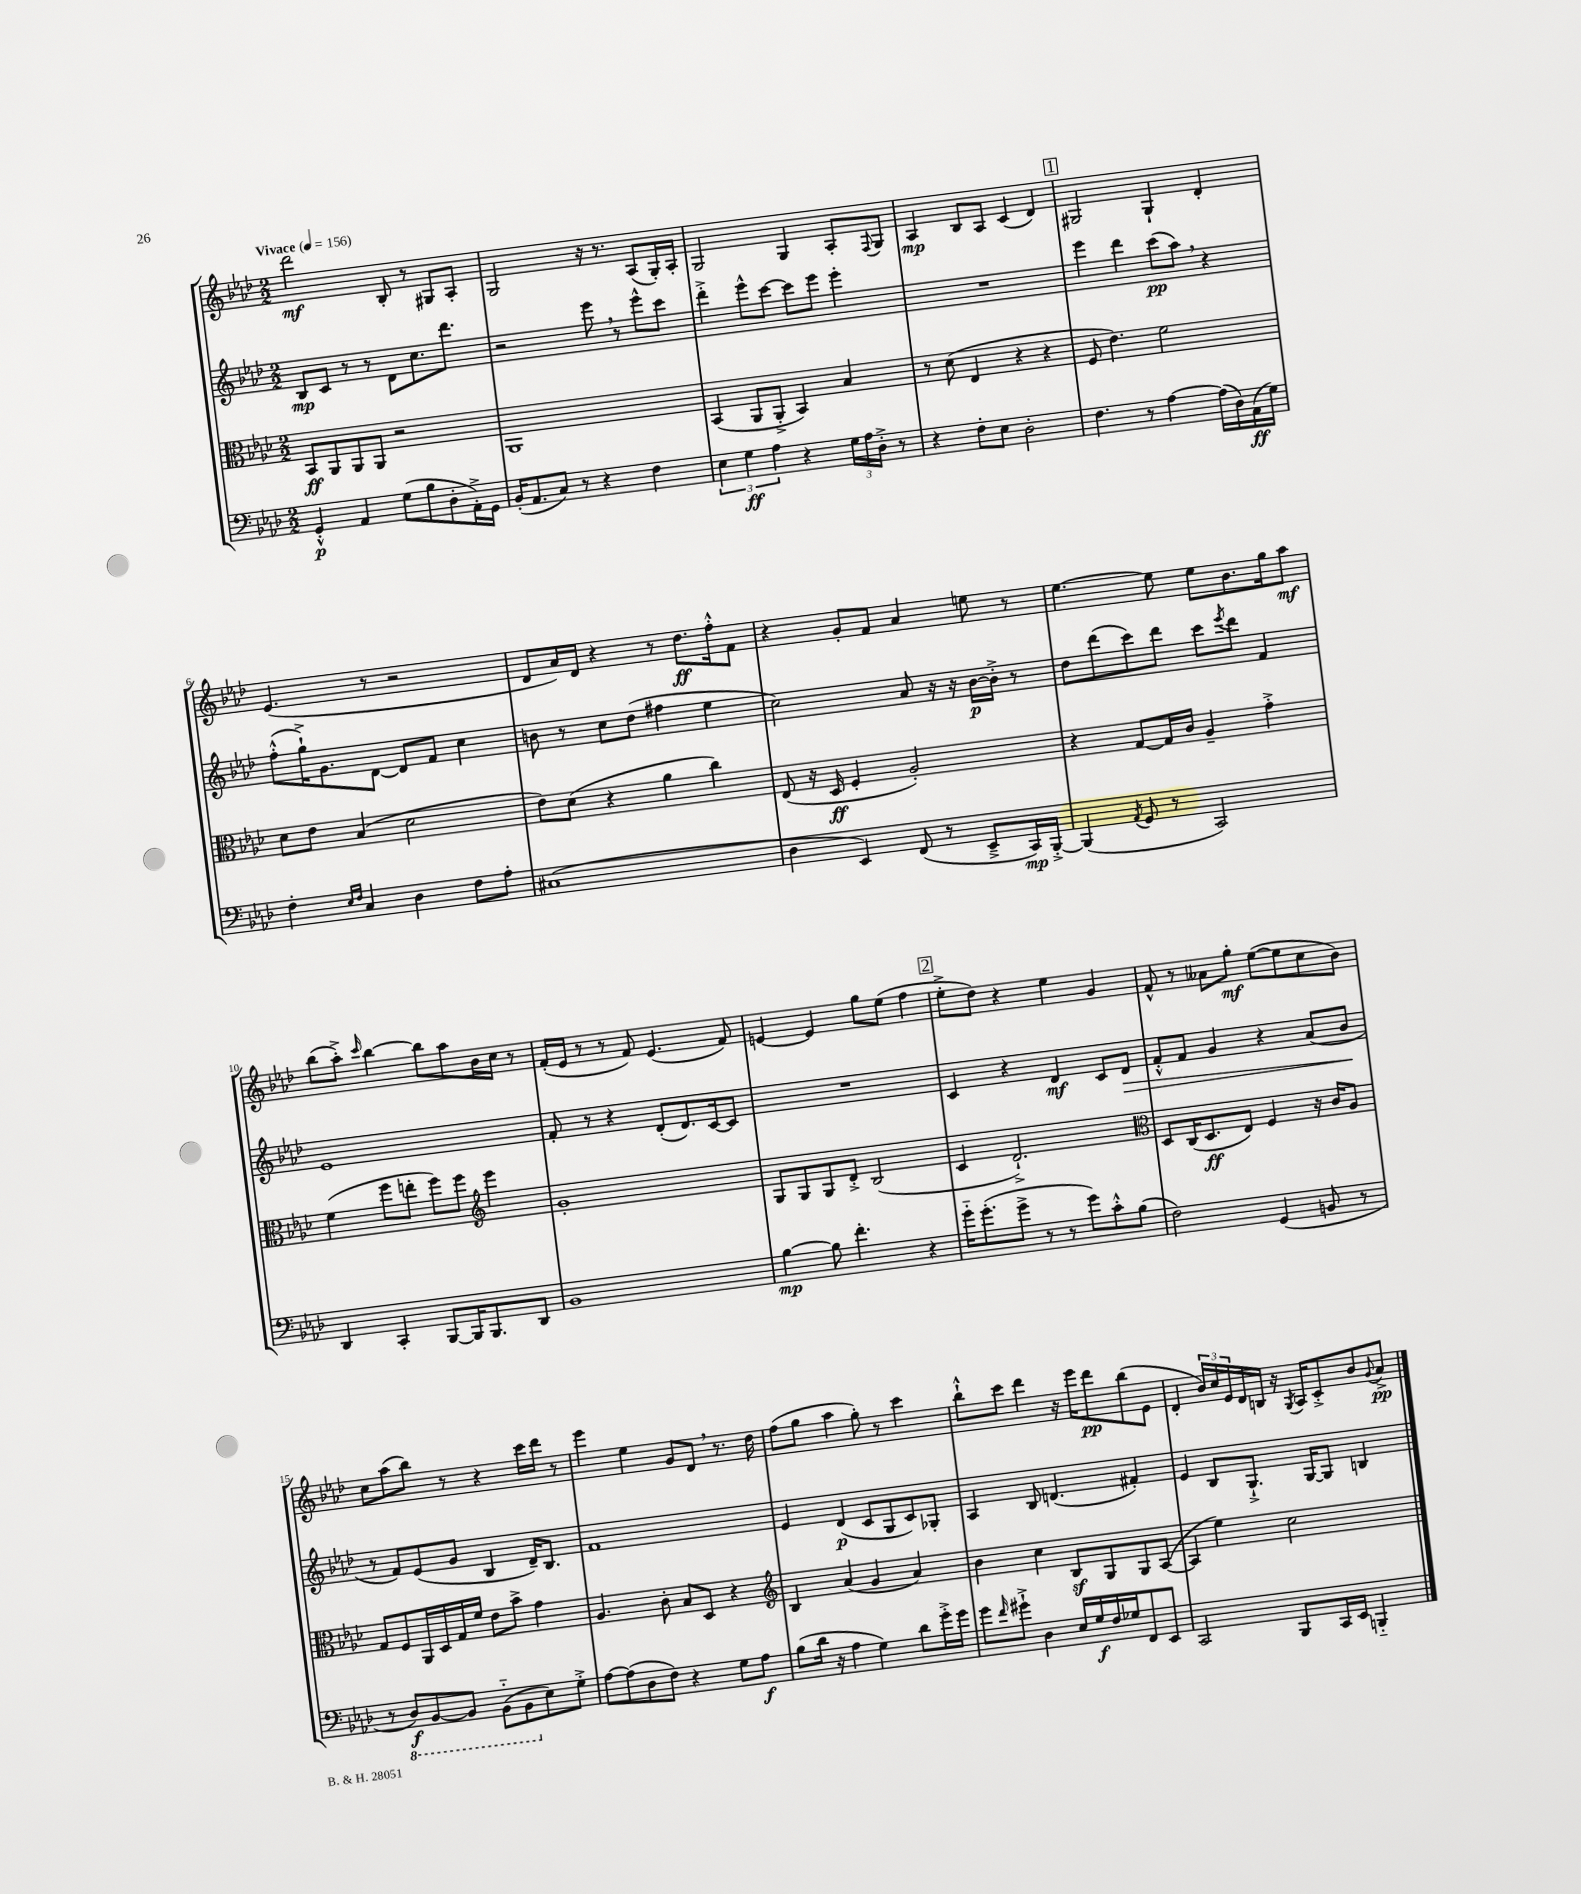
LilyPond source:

<<
\new StaffGroup <<
\new Staff = "s0" {
    \clef treble \key aes \major \numericTimeSignature \time 2/2 \tempo "Vivace" 4 = 156
    des'''2\mf bes8-. r8 gis8 aes8-. |
    g2 r16 r8. aes8( g16-.) aes16-. |
    g2 g4 aes8-. \appoggiatura { f8 } g8 |
    aes4\mp bes8 aes8 c'4( des'4) |
    \mark \markup { \box "1" } gis2 gis4-! des'4-. |
    ees'4.( r8 r2 |
    des'8 aes'16) des'16 r4 r8 des''8.\ff f''16-.-^ f'8 |
    r4 g'8-. f'8 aes'4 e''8 r8 |
    ees''4.~ ees''8 ees''8 bes'8. g''16 aes''8\mf |
    bes''8( aes''8-.->) \grace { c'''16 } bes''4~ bes''8 aes''8 bes'16 c''16 r8 |
    f'16-.( ees'16 r8 r8 f'8) ees'4.( f'8) |
    e'4~ e'4 g''8 ees''8( f''4 |
    \mark \markup { \box "2" } ees''8-.-> des''8) r4 ees''4 g'4 |
    f'8-^ r8 aeses'8 g''8-.\mf ees''8~( ees''8 c''8 bes'8) |
    c''8 aes''8( bes''8) r8 r4 c'''16 des'''16 r8 |
    ees'''4 ees''4 g'8 des'8 \breathe r8. des''16 |
    f''8( g''8 aes''4 g''8-.) r8 c'''4 |
    bes''8-!-^ c'''8 des'''4 r16 ees'''16 des'''8\pp bes''8( ees'8 |
    des'4-. \tuplet 3/2 { bes'16) c''16 ees'16 } des'16 b16 r16 \acciaccatura { g8 } aes16 c'8-.-> bes'8 \appoggiatura { g'8 } aes'8->\pp \bar "|." |
}
\new Staff = "s1" {
    \clef treble \key aes \major \numericTimeSignature \time 2/2
    bes8\mp c'8 r8 r8 des'8 c''8. des'''8. |
    r2 ees'''8 \breathe r8 ees'''8-^ c'''8 |
    des'''4-.-> ees'''8-^ c'''8~ c'''8 ees'''8 ees'''4-. |
    R1 |
    \mark \markup { \box "1" } ees'''4 des'''4 c'''8\pp( aes''8) \breathe r4 |
    f''8-.-^( g''16-!->) g'8. des'8~ des'8 f'8 c''4 |
    b'8 r8 c''8 des''8( fis''4 ees''4 |
    c''2) aes'8 r16 r16 bes'16~\p bes'16-.-> r8 |
    des''8 des'''8( c'''8) des'''8 c'''8 \acciaccatura { ees'''8 } des'''8 f'4 |
    ees'1 |
    f'8-. r8 r4 des'8-.( des'8.) c'16~ c'8 |
    R1 |
    \mark \markup { \box "2" } c'4 r4 des'4\mf c'8 des'8\> |
    f'8-.-^ f'8 g'4 r4 aes'8( bes'8\! |
    r8 f'8) ees'8( g'8 bes4 des'16--) bes8. |
    f'1 |
    ees'4 des'4\p( c'8 g8 c'8) ges8-. |
    aes4 bes8 d'4.( fis'4-.) |
    ees'4 bes8 g8.-!-> g16~ g8 b4 \bar "|." |
}
\new Staff = "s2" {
    \clef alto \key aes \major \numericTimeSignature \time 2/2
    bes,8\ff aes,8 aes,8 aes,8 r2 |
    aes,1 |
    bes,4( aes,8 aes,8-.-> bes,4) bes4 |
    r8 des'8( ees4 r4 r4 |
    \mark \markup { \box "1" } f8 ees'4.) f'2 |
    des'8 ees'8 bes4( des'2 |
    ees'8) des'8( r4 aes'4 c''4) |
    ees8( r16 des16\ff f4-. aes2-.) |
    r4 g8~ g16 c'16 aes4-- g'4-.-> |
    f'4( f''8 e''8-. f''8) f''8 \clef treble ees'''4 |
    g'1-. |
    g8 g8 g8 des'8-.-> bes2( |
    \mark \markup { \box "2" } c'4 des'2.-!->) |
    \clef alto des8 c16( des8.\ff ees8) f4 r16 c'16 aes8 |
    g8 f8 aes,16 des16 g16 f'16 ees'8 bes'8-> g'4 |
    aes4. c'8-. bes8 des8 r4 |
    \clef treble bes4 aes'4( g'4 aes'4) |
    bes'4 c''4 bes8\sf g8 g8 aes8~( |
    aes4 ees''4) c''2 \bar "|." |
}
\new Staff = "s3" {
    \clef bass \key aes \major \numericTimeSignature \time 2/2
    g,4-.-^\p aes,4 g8( bes8 des8-. aes,16-.->) g,16 |
    bes,16-.( aes,8. c8) r8 r4 f4 |
    \tuplet 3/2 { ees4 g4\ff aes4 } r4 \tuplet 3/2 { g16 aes16 des16-.-> } r8 |
    r4 f8-. ees8 des2-. |
    \mark \markup { \box "1" } f4. r8 aes4~ aes16( des16) aes,16\ff( g16) |
    f4-. \grace { ees16 f16 } c4 des4 f8 aes8-. |
    cis1( |
    des4 ees,4) f,8( r8 ees,8---> c,16\mp) bes,,16~-.-> |
    bes,,4( \acciaccatura { aes,8 } g,8 r8 c,2) |
    des,4 c,4-. bes,,8~ bes,,16 bes,,8. des,8 |
    bes,1 |
    bes4~\mp bes8 f'4.-. r4 |
    \mark \markup { \box "2" } g'16-_ g'8.-.( g'8-> r8 r8 g'8) c'8-.-^ bes8( |
    f2) g,4( b,8 r8 |
    r8 \ottava #-1 des,8\f) bes,,8~ bes,,8 bes,,8-_( bes,,8 \ottava #0 ees8) g8-.-> |
    aes8~ aes8( des8 f8) r4 g8 aes8\f |
    bes8( des'16 r16 aes4 g4) des'8 g'16-.-> g'16 |
    g'8 \grace { f'16 } gis'8-!-> des4 ees16 g16\f f16 ges16 f,8 ees,8 |
    c,2 bes,,8 c,16 ees,16 b,,4-_ \bar "|." |
}
>>
>>
